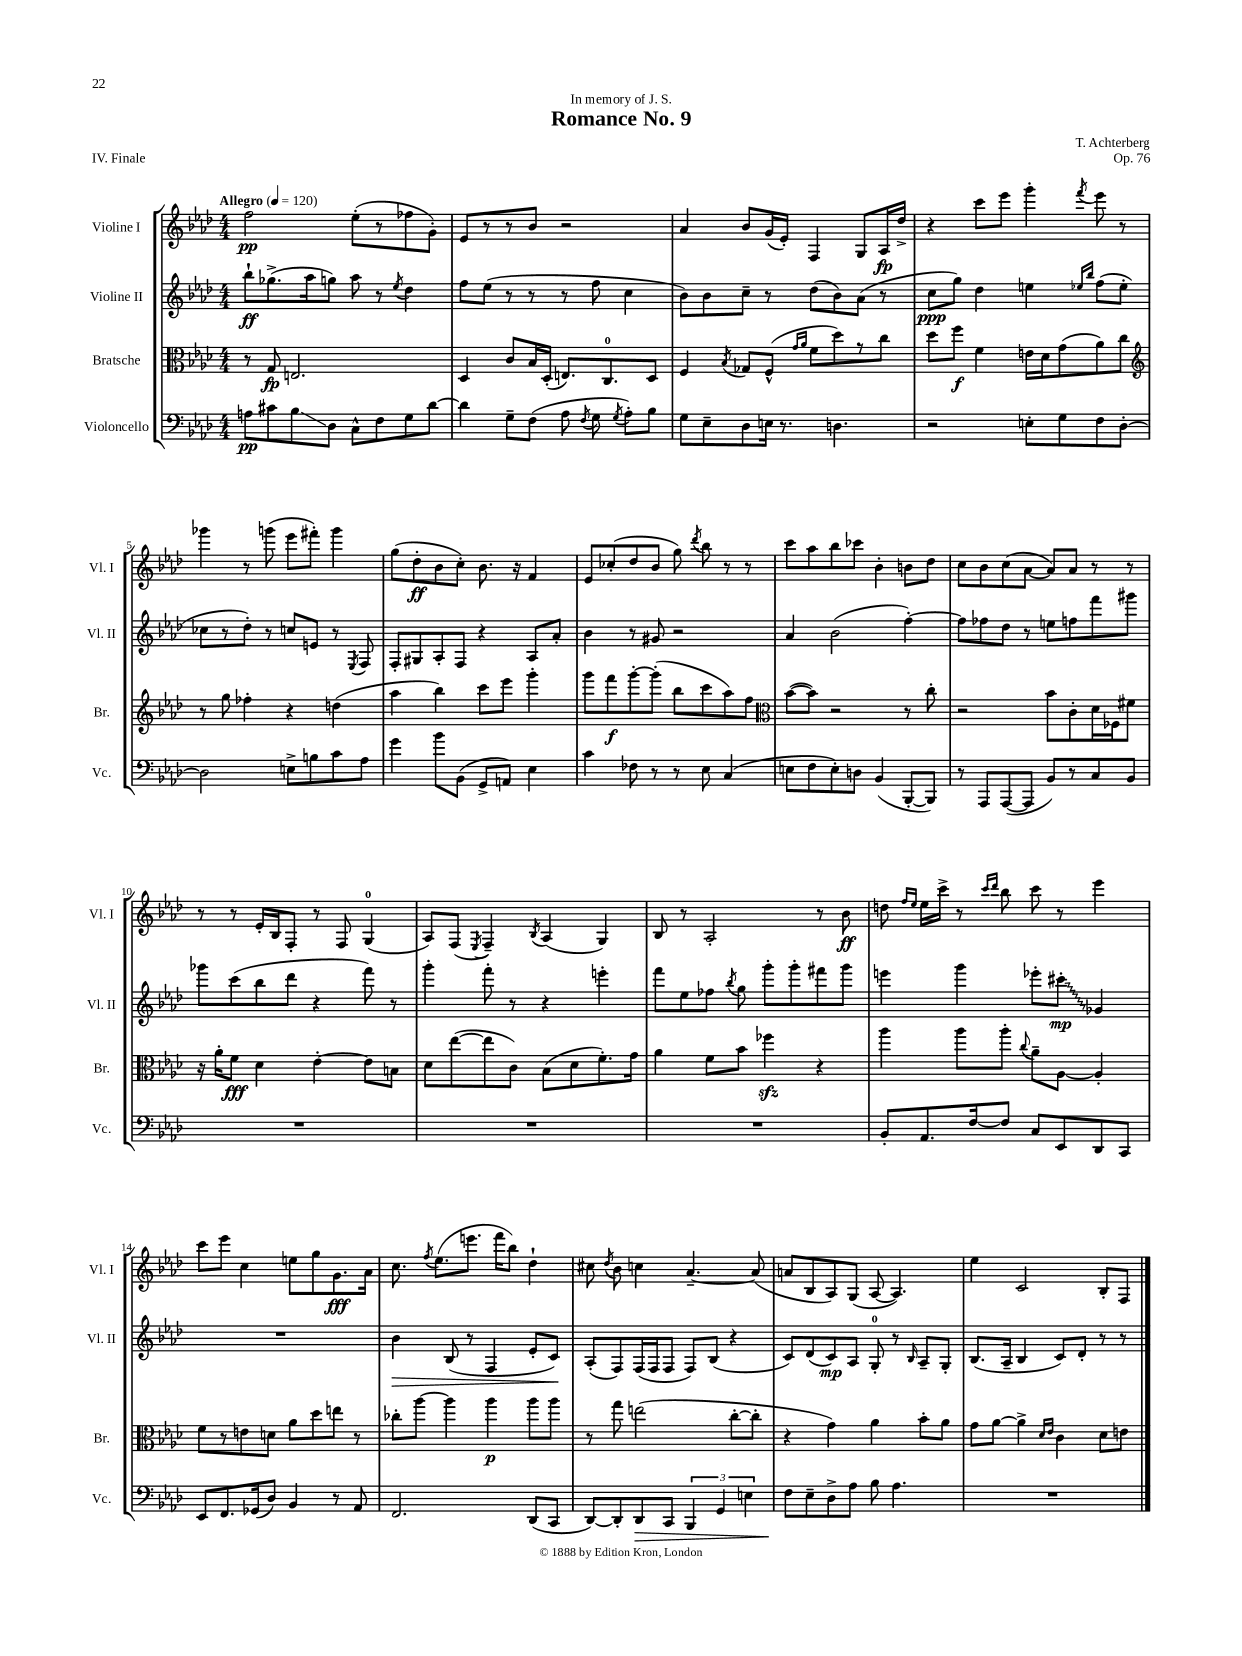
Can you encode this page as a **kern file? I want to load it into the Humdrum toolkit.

**kern	**kern	**kern	**kern
*staff4	*staff3	*staff2	*staff1
*clefF4	*clefC3	*clefG2	*clefG2
*k[b-e-a-d-]	*k[b-e-a-d-]	*k[b-e-a-d-]	*k[b-e-a-d-]
*M4/4	*M4/4	*M4/4	*M4/4
*MM120	*MM120	*MM120	*MM120
8A	8r	8bb-`	2ff
8c#	8G	(8.gg-^	.
8B-	2.E	.	.
.	.	16aa-	.
8D-	.	8gg)	.
8C^^	.	8aa-	(8ee-'
8F	.	8r	8r
.	.	8qee-	.
8G	.	4dd-	8ff-
[8d-	.	.	8g')
=	=	=	=
4d-]	4D-	8ff	8e-
.	.	(8ee-	8r
8G~	8c	8r	8r
(8F	16B-	8r	8b-
.	(16D-'	.	.
8A-	8.E)	8r	2r
8qF	.	.	.
8G	.	8ff	.
.	8.C	.	.
8qG	.	.	.
8A-')	.	4cc	.
8B-	8D-	.	.
=	=	=	=
8G	4F	8b-)	4a-
8E-~	.	8b-	.
.	8qB-	.	.
8D-	8G-	8cc~	8b-
16E	(8F^^	8r	(16g
8.r	.	.	16e-')
.	16qqg	.	.
.	16qqa-	.	.
.	8f	(8dd-	4F
4.D	8dd-)	8b-)	.
.	8r	(8a-	8G
.	8cc	8r	16A-
.	.	.	16dd-^
=	=	=	=
2r	8dd-	8cc	4r
.	8ff	8gg)	.
.	4f	4dd-	8ccc
.	.	.	8eee-
8E'	16e	4ee	4ggg'
.	16d-	.	.
8G	(8g	.	.
.	.	16qqee-	.
.	.	16qqbb-	8qfff
8F	8a-)	(8ff	8eee-
[8D-'	8cc	8ee-'	8r
=	=	=	=
*	*clefG2	*	*
2D-]	8r	8cc-	4ggg-
.	8gg	8r	.
.	4ff-'	8dd-')	8r
.	.	8r	(8ggg
8E^	4r	8cc	8eee-
8B	.	8e	8fff#')
8c	(4dd	8r	4ggg
.	.	8qE-	.
8A-	.	8F	.
=	=	=	=
4g	4aa-	8F'	(8gg
.	.	8G#	8dd-'
8b-	4bb-)	8A-'	8b-
(8BB-	.	8F	8cc')
8GG^	8ccc	4r	8.b-
8AA)	8eee-	.	.
.	.	.	16r
4E-	4ggg'	8A-	4f
.	.	8a-'	.
=	=	=	=
4c	8ggg	4b-	8e-
.	8fff	.	(8cc-'
8F-	[8ggg'	8r	8dd-
8r	(8ggg']	8g#	8b-
8r	8bb-	2r	8gg)
.	.	.	8qddd-
8E-	8ccc	.	8bb-
(4C	8aa-)	.	8r
.	8ff	.	8r
=	=	=	=
*	*clefC3	*	*
8E	([8b-	4a-	8ccc
8F	8b-])	.	8aa-
8E')	2r	(2b-	8bb-
8D	.	.	8ccc-
(4BB-	.	.	4b-'
[8BBB-'	8r	[4ff')	8b
8BBB-])	8cc'	.	8dd-
=	=	=	=
8r	2r	8ff]	8cc
8AAA-	.	8ff-	8b-
([8AAA-	.	8dd-	(8cc
8AAA-]	.	8r	[8a-
8BB-)	8b-	8ee	8a-])
8r	8c'	8ff	8a-
8C	16d-	8fff	8r
.	16F-	.	.
8BB-	8f#	8ggg#	8r
=	=	=	=
1r	16r	8ggg-	8r
.	16a-'	.	.
.	8f	(8ccc	8r
.	4d-	8bb-	16e-'
.	.	.	16B-
.	.	8ddd-	8F'
.	[4e-'	4r	8r
.	.	.	8F
.	8e-]	8fff)	(4G
.	8B	8r	.
=	=	=	=
1r	8d-	4ggg'	8A-)
.	([8ee-	.	(8F
.	.	.	8qE-
.	8ee-]	8fff'	4F~)
.	8c)	8r	.
.	.	.	8qB-
.	(8B-	4r	(4A-
.	8d-	.	.
.	8.f')	4eee'	4G)
.	16g	.	.
=	=	=	=
1r	4a-	8fff	8B-
.	.	8ee-	8r
.	8f	8ff-	2A-'
.	.	8qbb-	.
.	8b-	8gg	.
.	4ff-	8ggg'	.
.	.	8ggg'	.
.	4r	8fff#	8r
.	.	8ggg	8b-
=	=	=	=
8BB-'	4aa-	4eee	8dd
.	.	.	16qqff
.	.	.	16qqee-
8.AA-	.	.	16ee-
.	.	.	16ccc^
.	8aa-	4ggg	8r
[16F	.	.	.
.	.	.	16qqccc
.	.	.	16qqddd-
8F]	8aa-'	.	8bb-
.	8qqcc	.	.
8C	8a-~	8eee-'	8ccc
8EE-	[8A-	8ccc#'	8r
8DD-	4A-']	4g-	4eee-
8CC	.	.	.
=	=	=	=
8EE-	8f	1r	8ccc
8.FF	8r	.	8eee-
.	8e	.	4cc
(16GG-	.	.	.
8D-)	8d	.	.
4BB-	8a-	.	8ee
.	8dd-	.	8gg
8r	8ee	.	8.g
8AA-	8r	.	.
.	.	.	16a-
=	=	=	=
2.FF	8cc-'	4b-	8.cc
.	[8aa-	.	.
.	.	.	8qff
.	.	.	(8.ee-
.	4aa-]	(8B-	.
.	.	8r	8.eee
.	4aa-	4F	.
.	.	.	16fff
.	.	.	8bb-)
(8DD-	8aa-	8e-'	4dd-`
8CC	8aa-	8c)	.
=	=	=	=
[8DD-)	8r	(8A-'	8cc#
.	.	.	8qdd-
8DD-']	8gg	8F)	8b-
8DD-	(2ee	(16F	4cc
.	.	16F	.
8CC	.	8F	.
6BBB-	.	8F)	[4.a-~
.	.	(8B-	.
6GG	.	.	.
.	[8cc'	4r	.
6E	.	.	.
.	8cc']	.	(8a-]
=	=	=	=
8F	4r	8c)	8a
8E-~	.	(8d-	8B-
8D-^	4g)	8c)	8A-)
8A-	.	8A-	(8G
8B-	4a-	8G'	[8A-
4.A-	.	8r	4.A-])
.	.	16qqB-	.
.	8b-'	8A-~	.
.	8a-	8G'	.
=	=	=	=
1r	8g	(8.B-	4ee-
.	[8a-	.	.
.	.	16A-~	.
.	4a-^]	4B-	2c
.	16qqd-	.	.
.	16qqe-	.	.
.	4c	8c)	.
.	.	8d-'	.
.	8d-	8r	8B-'
.	8e	8r	8F
==	==	==	==
*-	*-	*-	*-
